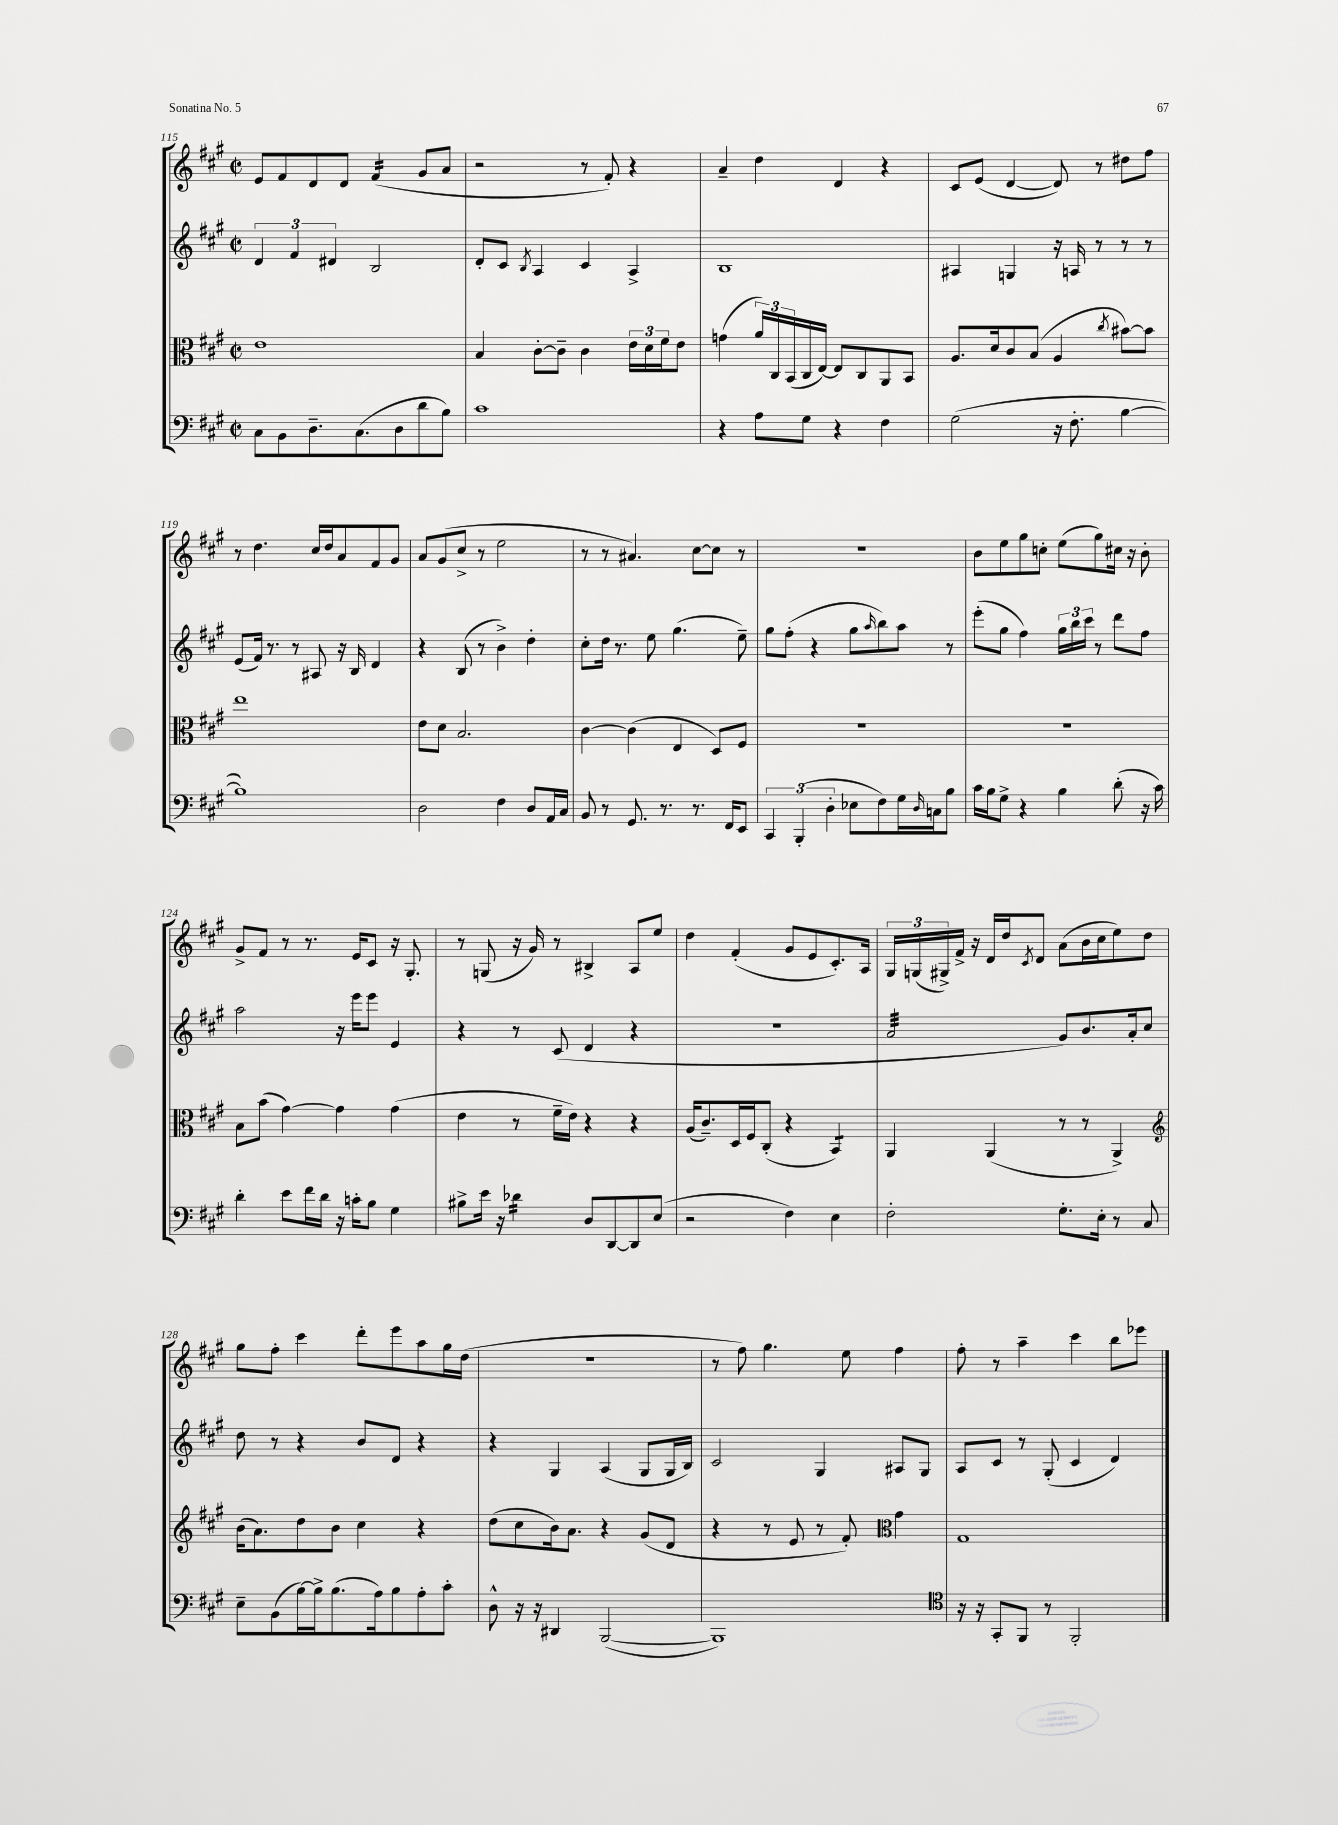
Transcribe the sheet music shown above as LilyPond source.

<<
\new StaffGroup <<
\new Staff = "s0" {
    \clef treble \key a \major \defaultTimeSignature \time 2/2
    e'8 fis'8 d'8 d'8 fis'4:16( gis'8 a'8 |
    r2 r8 fis'8-.) r4 |
    a'4-- d''4 d'4 r4 |
    cis'8 e'8( d'4~ d'8) r8 dis''8 fis''8 |
    r8 d''4. cis''16 d''16 a'8 fis'8 gis'8 |
    a'8 gis'8( cis''8-> r8 e''2 |
    r8 r8 ais'4.) cis''8~ cis''8 r8 |
    R1 |
    b'8 e''8 gis''8 c''8-. e''8( gis''8) cis''16 r16 b'8-. |
    gis'8-> fis'8 r8 r8. e'16 cis'8 r16 gis8.-. |
    r8 g8( r16 gis'16) r8 bis4-> a8 e''8 |
    d''4 fis'4-.( gis'8 e'8 cis'8.-.) a16 |
    \tuplet 3/2 { gis16 g16( gis16->) } fis'16-> r16 d'16 d''16 \acciaccatura { cis'8 } d'8 a'8( b'16 cis''16 e''8) d''8 |
    gis''8 fis''8-. cis'''4 d'''8-. e'''8 a''8 gis''16 d''16( |
    R1 |
    r8 fis''8) gis''4. e''8 fis''4 |
    fis''8-. r8 a''4-- cis'''4 b''8 ees'''8 \bar "|." |
}
\new Staff = "s1" {
    \clef treble \key a \major \defaultTimeSignature \time 2/2
    \tuplet 3/2 { d'4 fis'4 dis'4 } b2 |
    d'8-. cis'8 \acciaccatura { b8 } a4 cis'4 a4-> |
    b1 |
    ais4 g4 r16 a16 r8 r8 r8 |
    e'8( fis'16) r8. r8 ais8 r16 b16 d'4 |
    r4 b8( r8 b'4->) d''4-. |
    cis''8-. d''16 r8. e''8 gis''4.( e''8--) |
    gis''8 fis''8-.( r4 gis''8 \grace { a''16 } b''8) a''8 r8 |
    e'''8-.( gis''8 fis''4) \tuplet 3/2 { gis''16 b''16 cis'''16 } r8 d'''8 fis''8 |
    a''2 r16 e'''16 e'''8 e'4 |
    r4 r8 cis'8( d'4 r4 |
    R1 |
    a'2:32 gis'8) b'8. a'16-. cis''8 |
    d''8 r8 r4 b'8 d'8 r4 |
    r4 gis4 a4( gis8 gis16 b16) |
    cis'2 gis4 ais8 gis8 |
    a8 cis'8 r8 gis8-.( cis'4 d'4) \bar "|." |
}
\new Staff = "s2" {
    \clef alto \key a \major \defaultTimeSignature \time 2/2
    e'1 |
    b4 cis'8~-. cis'8-- cis'4 \tuplet 3/2 { e'16 d'16 fis'16 } e'8 |
    g'4( \tuplet 3/2 { a'16) cis16 b,16( } cis16 e16~) e8 cis8 a,8 b,8 |
    a8. d'16 cis'8 b8( a4 \acciaccatura { cis''8 } bis'8~) bis'8 |
    e''1 |
    e'8 d'8 b2. |
    cis'4~ cis'4( e4 d8) fis8 |
    R1 |
    R1 |
    b8 b'8( gis'4~) gis'4 gis'4( |
    e'4 r8 fis'16-- e'16) r4 r4 |
    a16( cis'8.--) d16 fis16 cis8-.( r4 b,4:8) |
    a,4 a,4( r8 r8 a,4->) |
    \clef treble b'16( a'8.) d''8 b'8 cis''4 r4 |
    d''8( cis''8 b'16) a'8. r4 gis'8( d'8 |
    r4 r8 e'8 r8 fis'8-.) \clef alto gis'4 |
    gis1 \bar "|." |
}
\new Staff = "s3" {
    \clef bass \key a \major \defaultTimeSignature \time 2/2
    cis8 b,8 d8.-- cis8.( d8 d'8 b8) |
    cis'1 |
    r4 a8 gis8 r4 fis4 |
    gis2( r16 fis8.-. b4~ |
    b1) |
    d2 fis4 d8 a,16 cis16 |
    b,8 r8 gis,8. r8. r8. fis,16 e,8 |
    \tuplet 3/2 { cis,4 b,,4-.( d4-. } ees8 fis8) gis16 \grace { d16 } c16 b8 |
    cis'16 b16 gis8-> r4 b4 d'8-.( r16 cis'16) |
    d'4-. e'8 fis'16 d'16 r16 c'16-. b8 gis4 |
    bis8-> e'16 r16 des'4:16 d8 d,8~ d,8 e8( |
    r2 fis4) e4 |
    fis2-. gis8.-. e16-. r8 cis8 |
    e8-- b,8( b16~) b16-> b8.( a16) b8 a8-. cis'8-. |
    d8-^ r16 r16 dis,4 b,,2~( |
    b,,1) |
    \clef tenor r16 r16 gis,8-. fis,8 r8 fis,2-. \bar "|." |
}
>>
>>
\layout { \context { \Score currentBarNumber = #115 } }
